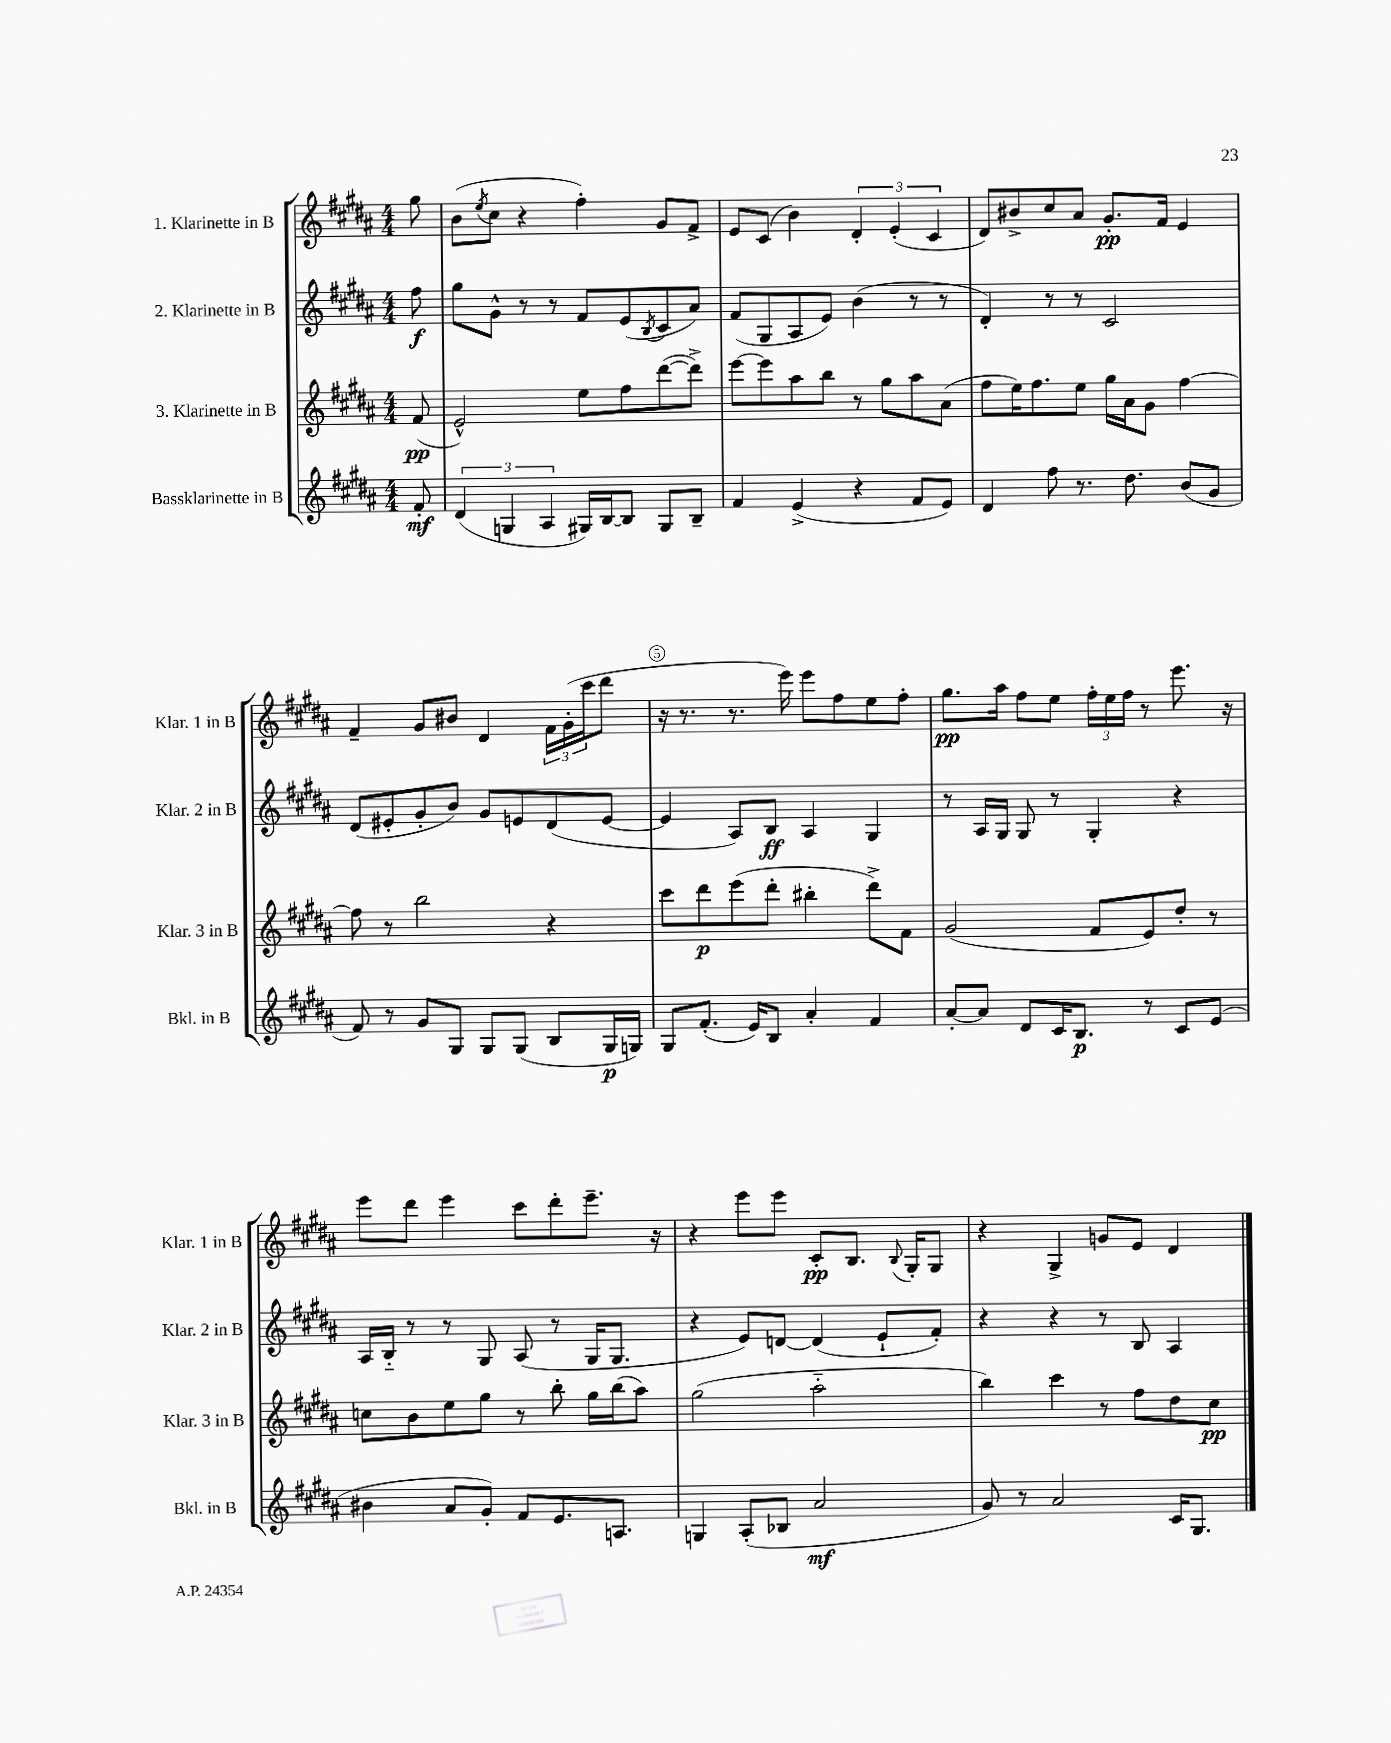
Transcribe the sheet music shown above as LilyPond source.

<<
\new StaffGroup <<
\new Staff = "s0" \with { instrumentName = "1. Klarinette in B" shortInstrumentName = "Klar. 1 in B" } {
    \clef treble \key b \major \numericTimeSignature \time 4/4 \partial 8
    gis''8 |
    b'8( \acciaccatura { e''8 } cis''8 r4 fis''4-.) gis'8 fis'8-> |
    e'8 cis'8( b'4) \tuplet 3/2 { dis'4-. e'4-.( cis'4 } |
    dis'8) bis'8-> cis''8 ais'8 gis'8.-.\pp fis'16 e'4 |
    fis'4-- gis'8 bis'8 dis'4 \tuplet 3/2 { fis'16 gis'16-.( cis'''16 } dis'''8 |
    r16 r8. r8. e'''16) e'''8 fis''8 e''8 fis''8-. |
    gis''8.\pp ais''16 fis''8 e''8 \tuplet 3/2 { fis''16-. e''16 fis''16 } r8 e'''8. r16 |
    e'''8 dis'''8 e'''4 cis'''8 dis'''8-. e'''8.-- r16 |
    r4 e'''8 e'''8 cis'8-.\pp b8. \appoggiatura { b8 } gis16-. gis8 |
    r4 gis4-> g'8 e'8 dis'4 \bar "|." |
}
\new Staff = "s1" \with { instrumentName = "2. Klarinette in B" shortInstrumentName = "Klar. 2 in B" } {
    \clef treble \key b \major \numericTimeSignature \time 4/4 \partial 8
    fis''8\f |
    gis''8 gis'8-^ r8 r8 fis'8 e'8( \acciaccatura { b8 } cis'8 ais'8) |
    fis'8( gis8 ais8 e'8) b'4( r8 r8 |
    dis'4-.) r8 r8 cis'2 |
    dis'8( eis'8-. gis'8-. b'8) gis'8 e'8 dis'8( e'8~ |
    e'4 ais8) b8\ff ais4 gis4 |
    r8 ais16 gis16 gis8 r8 gis4-. r4 |
    ais16 b16-_ r8 r8 gis8 ais8( r8 gis16 gis8. |
    r4 e'8) d'8~ d'4( e'8-! fis'8-.) |
    r4 r4 r8 b8 ais4 \bar "|." |
}
\new Staff = "s2" \with { instrumentName = "3. Klarinette in B" shortInstrumentName = "Klar. 3 in B" } {
    \clef treble \key b \major \numericTimeSignature \time 4/4 \partial 8
    fis'8\pp( |
    e'2-^) e''8 fis''8 dis'''8~( dis'''8->) |
    e'''8~ e'''8 ais''8 b''8 r8 gis''8 ais''8 ais'8( |
    fis''8 e''16) fis''8. e''8 gis''16 ais'16 gis'8 fis''4~ |
    fis''8 r8 b''2 r4 |
    cis'''8 dis'''8\p e'''8( dis'''8-. bis''4-. dis'''8->) fis'8 |
    gis'2( fis'8 e'8) dis''8-. r8 |
    c''8 b'8 e''8 gis''8 r8 b''8-. gis''16 b''16( ais''8) |
    gis''2( ais''2-_ |
    b''4) cis'''4 r8 fis''8 dis''8 cis''8\pp \bar "|." |
}
\new Staff = "s3" \with { instrumentName = "Bassklarinette in B" shortInstrumentName = "Bkl. in B" } {
    \clef treble \key b \major \numericTimeSignature \time 4/4 \partial 8
    fis'8-.\mf |
    \tuplet 3/2 { dis'4( g4 ais4 } gis16) b16~ b8 gis8 b8-- |
    fis'4 e'4->( r4 fis'8 e'8) |
    dis'4 fis''8 r8. dis''8. b'8( gis'8 |
    fis'8) r8 gis'8 gis8 gis8 gis8( b8 gis16\p g16) |
    gis8 fis'8.-.( e'16) b8 ais'4-. fis'4 |
    ais'8~-. ais'8 dis'8 cis'16 b8.\p r8 cis'8 e'8( |
    bis'4 ais'8 gis'8-.) fis'8 e'8. a8. |
    g4 ais8-.( bes8 ais'2\mf |
    gis'8) r8 ais'2 cis'16 gis8. \bar "|." |
}
>>
>>
\layout { \context { \Score \override BarNumber.break-visibility = ##(#f #t #t) barNumberVisibility = #(every-nth-bar-number-visible 5) \override BarNumber.stencil = #(make-stencil-circler 0.1 0.3 ly:text-interface::print) } }
